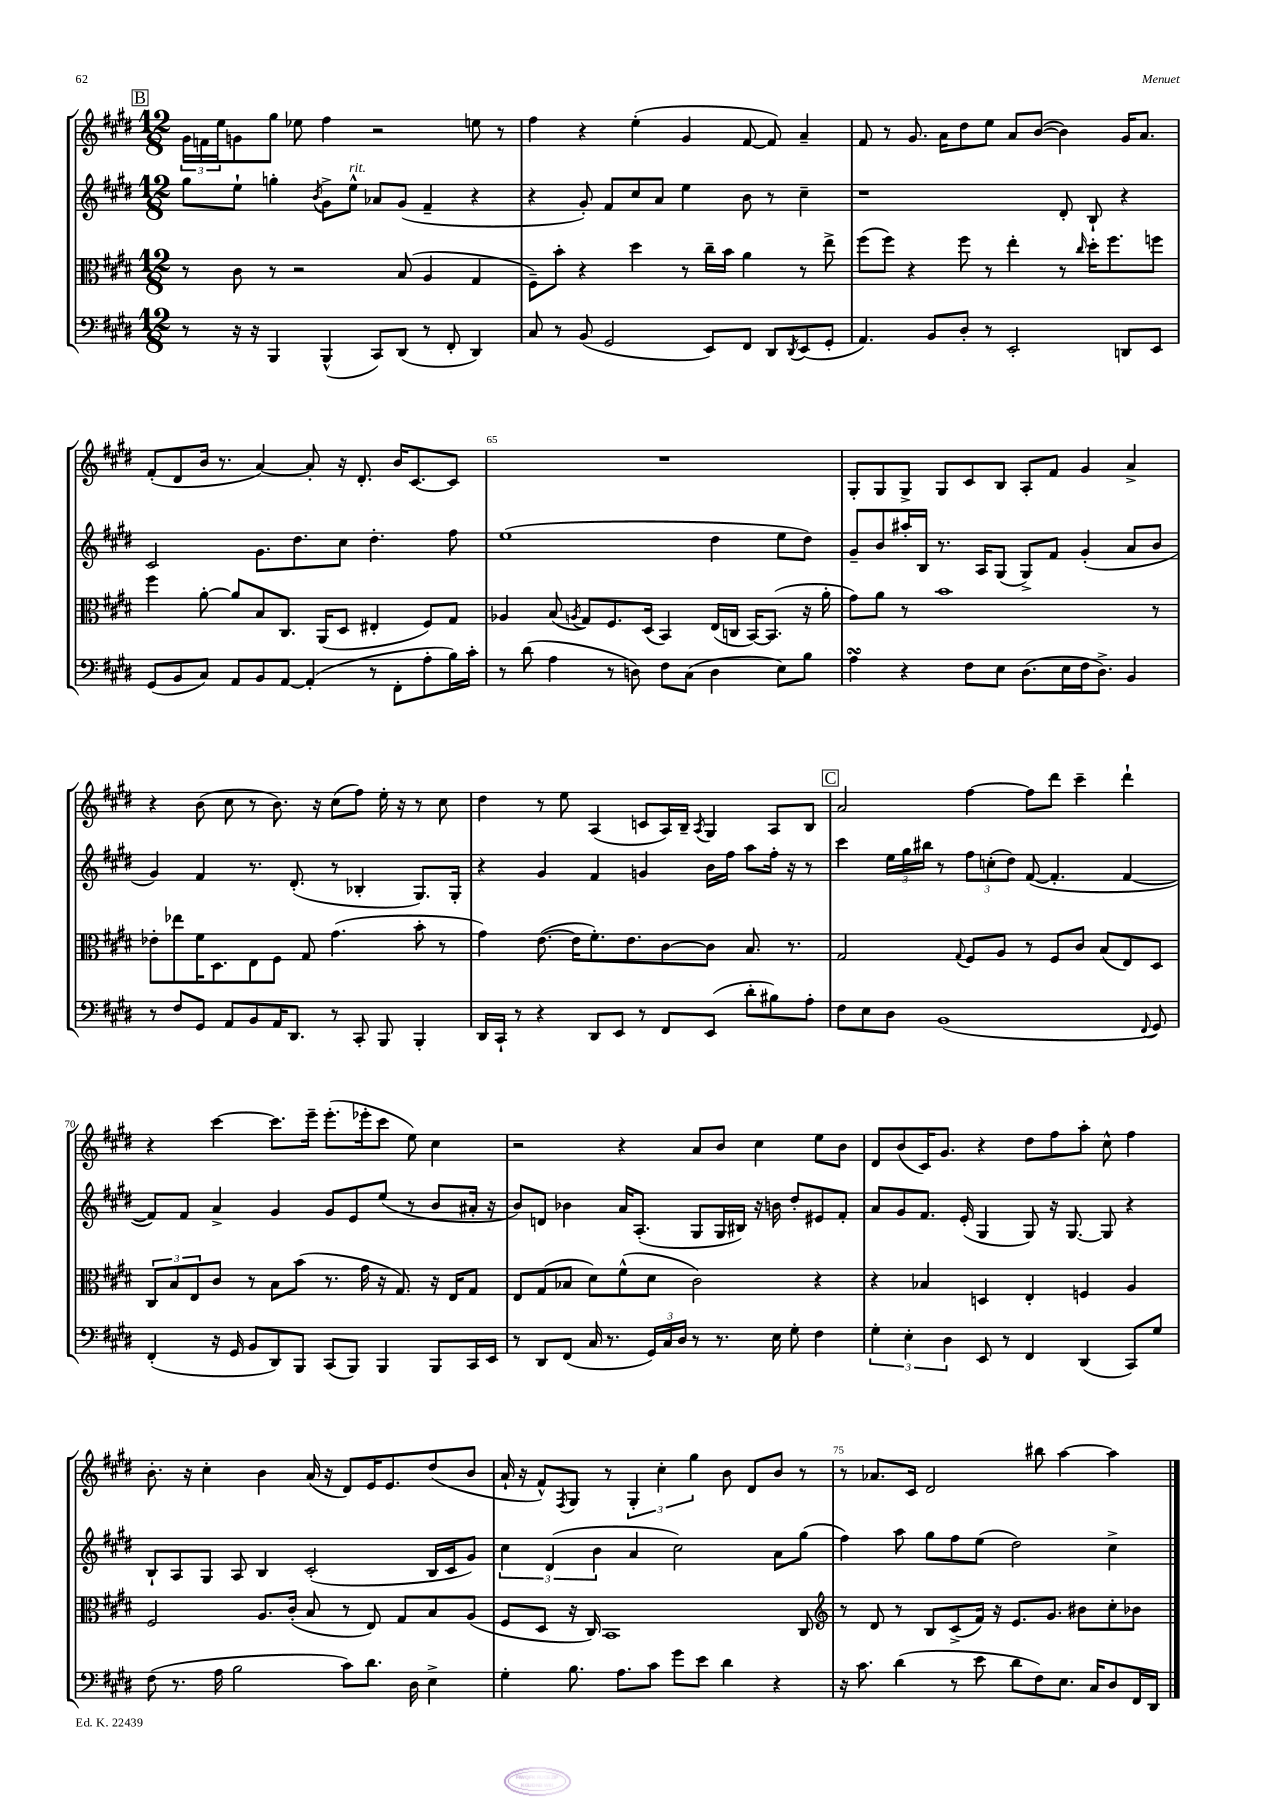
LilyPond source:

<<
\new StaffGroup <<
\new Staff = "s0" {
    \clef treble \key e \major \numericTimeSignature \time 12/8
    \mark \markup { \box "B" } \tuplet 3/2 { gis'16 f'16 e''16 } g'8 gis''8 ees''8 fis''4 r2 e''8 r8 |
    fis''4 r4 e''4-.( gis'4 fis'8~ fis'8) a'4-- |
    fis'8 r8 gis'8. a'16 dis''8 e''8 a'8 b'8~( b'4) gis'16 a'8. |
    fis'8-.( dis'8 b'16 r8. a'4~) a'8-. r16 dis'8.-. b'16 cis'8.~ cis'8 |
    R1. |
    gis8-. gis8 gis8-> gis8 cis'8 b8 a8-. fis'8 gis'4 a'4-> |
    r4 b'8( cis''8 r8 b'8.) r16 cis''8( fis''8) e''16-. r16 r8 cis''8 |
    dis''4 r8 e''8 a4( c'8 a16) b16-- \acciaccatura { a8 } gis4 a8 b8 |
    \mark \markup { \box "C" } a'2 fis''4~ fis''8 dis'''8 cis'''4-- dis'''4-! |
    r4 cis'''4~ cis'''8. e'''16-- e'''8.-.( ees'''16-. cis'''8 e''8) cis''4 |
    r2 r4 a'8 b'8 cis''4 e''8 b'8 |
    dis'8 b'8( cis'16) gis'8. r4 dis''8 fis''8 a''8-. cis''8-^ fis''4 |
    b'8.-. r16 cis''4-. b'4 a'16( r16 dis'8) e'16 e'8. dis''8( b'8 |
    a'16-! r16 fis'8-^) \acciaccatura { fis8 } gis8 r8 \tuplet 3/2 { gis4-. cis''4-. gis''4 } b'8 dis'8 b'8 r8 |
    r8 aes'8. cis'16 dis'2 bis''8 a''4~ a''4 \bar "|." |
}
\new Staff = "s1" {
    \clef treble \key e \major \numericTimeSignature \time 12/8
    \mark \markup { \box "B" } gis''8 e''8-! g''4-. \acciaccatura { b'8 } gis'8-> e''8-^^\markup { \italic "rit." } aes'8 gis'8( fis'4-- r4 |
    r4 gis'8-.) fis'8 cis''8 a'8 e''4 b'8 r8 cis''4-- |
    r1 dis'8-. b8-! r4 |
    cis'2 gis'8. dis''8. cis''8 dis''4.-. fis''8 |
    e''1( dis''4 e''8 dis''8) |
    gis'8-- b'8 ais''16-. b16 r8. a16 gis8( gis8->) fis'8 gis'4-.( a'8 b'8 |
    gis'4) fis'4 r8. dis'8.-.( r8 bes4-. gis8.) gis16-. |
    r4 gis'4 fis'4 g'4 b'16 fis''16 a''8 fis''16-. r16 r8 |
    \mark \markup { \box "C" } cis'''4 \tuplet 3/2 { e''16 gis''16 bis''16 } r8 \tuplet 3/2 { fis''8 c''8-.( dis''8) } fis'8~( fis'4.-. fis'4~ |
    fis'8) fis'8 a'4-> gis'4 gis'8 e'8 e''8( r8 b'8 ais'16-. r16 |
    b'8) d'8 bes'4 a'16 a8.-.( gis8 gis16 bis16) r16 b'16 dis''8-. eis'8 fis'8-. |
    a'8 gis'8 fis'8. e'16-.( gis4 gis8) r16 gis8.~ gis8 r4 |
    b8-! a8 gis8 a8 b4 cis'2-.( b16 cis'16 gis'8) |
    \tuplet 3/2 { cis''4 dis'4( b'4 } a'4 cis''2) a'8 gis''8( |
    fis''4) a''8 gis''8 fis''8 e''8( dis''2) cis''4-> \bar "|." |
}
\new Staff = "s2" {
    \clef alto \key e \major \numericTimeSignature \time 12/8
    \mark \markup { \box "B" } r8 cis'8 r8 r2 b8( a4 gis4 |
    fis8--) b'8-. r4 dis''4 r8 cis''16-- b'16 a'4 r8 e''8-> |
    fis''8( fis''8) r4 fis''8 r8 e''4-. r8 \grace { cis''16 } dis''16-. fis''8. f''8 |
    fis''4 a'8~-. a'8 b8 cis8. a,16( dis8 eis4-. fis8) gis8 |
    aes4 b8( \acciaccatura { a8 } gis8) fis8. dis16( b,4) e16( c16 b,16~) b,8.( r16 a'16-. |
    gis'8) a'8 r8 b'1 r8 |
    ees'8-. ees''8 fis'16 dis8. e8 fis8 gis8 gis'4.( b'8-. r8 |
    gis'4) e'8.~( e'16 fis'8.-.) e'8. cis'8~ cis'8 b8. r8. |
    \mark \markup { \box "C" } gis2 \appoggiatura { gis8 } fis8 a8 r8 fis8 cis'8 b8( e8) dis8 |
    \tuplet 3/2 { cis8 b8 e8 } cis'8 r8 b8 b'8( r8. gis'16 r16 gis8.) r16 e16 gis8 |
    e8 gis8( bes8 dis'8) fis'8-^( dis'8 cis'2) r4 |
    r4 bes4 d4 e4-. f4 a4 |
    fis2 a8. cis'16-.( b8 r8 e8) gis8 b8 a8( |
    fis8 dis8 r16 cis16) b,1 cis8 |
    \clef treble r8 dis'8 r8 b8 cis'8->( fis'16) r16 e'8. gis'8. bis'8 cis''8-. bes'8 \bar "|." |
}
\new Staff = "s3" {
    \clef bass \key e \major \numericTimeSignature \time 12/8
    \mark \markup { \box "B" } r8 r16 r16 b,,4 b,,4-^( cis,8) dis,8( r8 fis,8-. dis,4) |
    cis8 r8 b,8( gis,2 e,8) fis,8 dis,8 \acciaccatura { dis,8 } e,8( gis,8-. |
    a,4.) b,8 dis8-. r8 e,2-. d,8 e,8 |
    gis,8( b,8 cis8) a,8 b,8 a,8~ a,4-.( r8 fis,8-. a8-. b16) cis'16-. |
    r8 dis'8( a4 r8 d8) fis8 cis8( d4 e8) b8 |
    a4\turn r4 fis8 e8 dis8.( e16 fis16 dis8.->) b,4 |
    r8 fis8 gis,8 a,8 b,8 a,16 dis,8. r8 cis,8-. b,,8 b,,4-. |
    dis,16 cis,16-! r8 r4 dis,8 e,8 r8 fis,8 e,8( dis'8-. bis8) a8-. |
    \mark \markup { \box "C" } fis8 e8 dis8 b,1( \appoggiatura { fis,8 } gis,8) |
    fis,4-.( r16 gis,16 b,8 dis,8) b,,8 cis,8( b,,8) b,,4 b,,8 cis,16 e,16 |
    r8 dis,8 fis,8( cis16 r8. \tuplet 3/2 { gis,16) cis16 dis16 } r8 r8. e16 gis8-. fis4 |
    \tuplet 3/2 { gis4-. e4-. dis4 } e,8 r8 fis,4 dis,4( cis,8) gis8 |
    fis8( r8. a16 b2 cis'8) dis'8. dis16 e4-> |
    gis4-. b8. a8. cis'8 gis'8 e'8 dis'4 r4 |
    r16 cis'8. dis'4( r8 e'8 dis'8 fis8) e8. cis16 dis8 fis,16 dis,16 \bar "|." |
}
>>
>>
\layout { \context { \Score currentBarNumber = #61 \override BarNumber.break-visibility = ##(#f #t #t) barNumberVisibility = #(every-nth-bar-number-visible 5) } }
